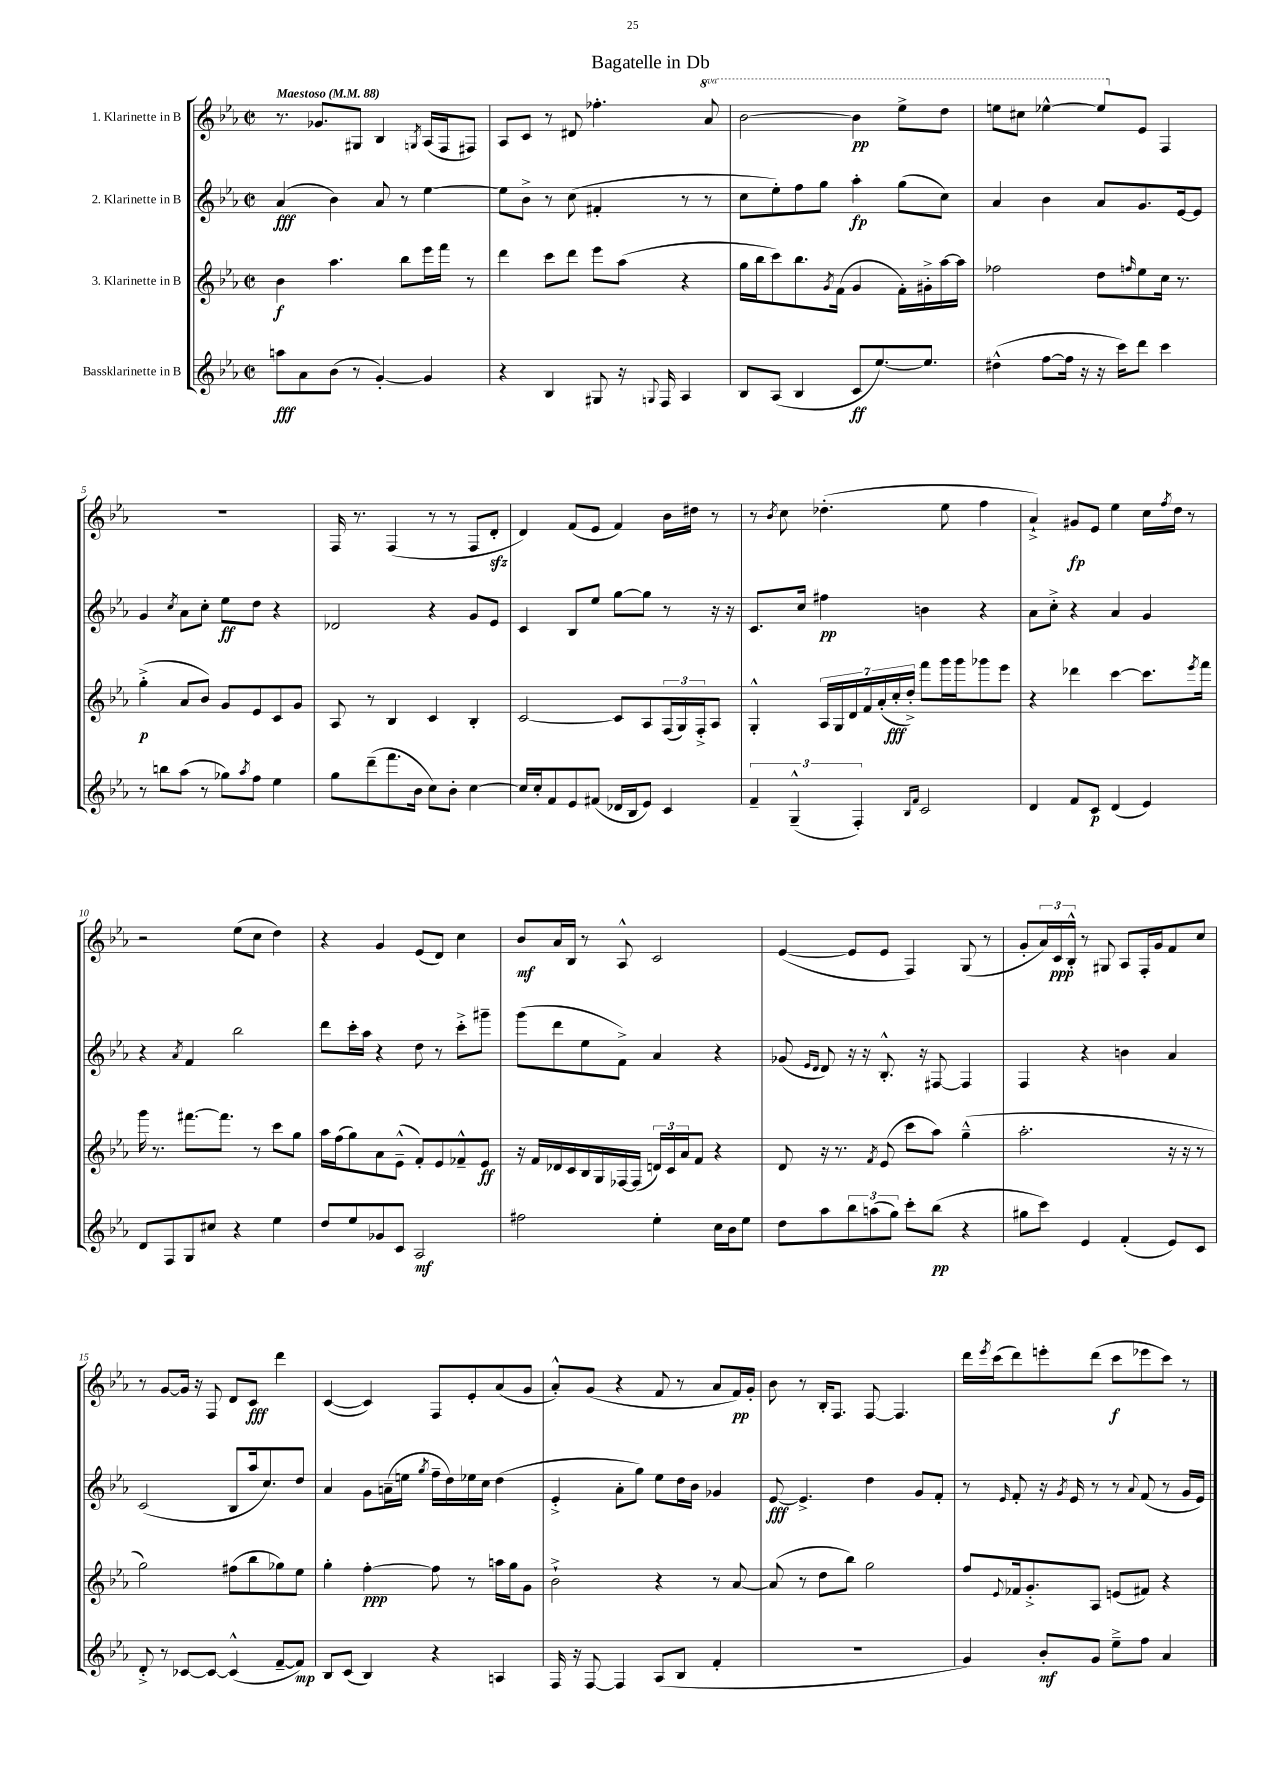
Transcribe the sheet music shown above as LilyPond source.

\header { title = "Bagatelle in Db" }
<<
\new StaffGroup <<
\new Staff = "s0" \with { instrumentName = "1. Klarinette in B" } {
    \clef treble \key ees \major \defaultTimeSignature \time 2/2 \set Staff.ottavationMarkups = #ottavation-simple-ordinals \tempo "Maestoso" 4 = 88
    r8. ges'8. gis8 bes4 \acciaccatura { g8 } aes16( f16 fis8) |
    aes8 c'8 r8 dis'8 fes''4.-. \ottava #1 aes''8 |
    bes''2~ bes''4\pp ees'''8-> d'''8 |
    e'''8 cis'''8 ees'''4~-^ ees'''8 \ottava #0 ees'8 f4 |
    R1 |
    f16 r8. f4( r8 r8 f8 d'8-.\sfz |
    d'4) f'8( ees'8 f'4) bes'16 dis''16 r8 |
    r8 \acciaccatura { bes'8 } c''8 des''4.-.( ees''8 f''4 |
    aes'4-!->) gis'8\fp ees'8 ees''4 c''16 \acciaccatura { f''8 } d''16 r8 |
    r2 ees''8( c''8 d''4) |
    r4 g'4 ees'8( d'8) c''4 |
    bes'8\mf aes'16 bes16 r8 aes8-^ c'2 |
    ees'4~( ees'8 ees'8 f4) g8( r8 |
    g'8-. \tuplet 3/2 { aes'16) c'16\ppp bes16-.-^ } r8 gis8 aes8 f16-. g'16 f'8 c''8 |
    r8 g'8~ g'16 r16 f8 d'8 c'8\fff d'''4 |
    c'4~( c'4) f8 ees'8-. aes'8( g'8 |
    aes'8-.-^) g'8( r4 f'8 r8 aes'8 f'16\pp) g'16-. |
    bes'8 r8 bes16-. f8. f8~ f4. |
    d'''16 \acciaccatura { ees'''8 } c'''16( d'''8) e'''8-. d'''8( c'''8\f ees'''8 c'''8) r8 \bar "|." |
}
\new Staff = "s1" \with { instrumentName = "2. Klarinette in B" } {
    \clef treble \key ees \major \defaultTimeSignature \time 2/2
    aes'4\fff( bes'4) aes'8 r8 ees''4~ |
    ees''8 bes'8-> r8 c''8( fis'4-. r8 r8 |
    c''8 ees''8-.) f''8 g''8 aes''4-.\fp g''8( c''8) |
    aes'4 bes'4 aes'8 g'8. ees'16~ ees'8 |
    g'4 \acciaccatura { c''8 } aes'8 c''8-. ees''8\ff d''8 r4 |
    des'2 r4 g'8 ees'8 |
    c'4 bes8 ees''8 g''8~ g''8 r8 r16 r16 |
    c'8. c''16 fis''4\pp b'4 r4 |
    aes'8 c''8-.-> r4 aes'4 g'4 |
    r4 \acciaccatura { aes'8 } f'4 bes''2 |
    d'''8 c'''16-. aes''16 r4 d''8 r8 c'''8-.-> gis'''8-- |
    g'''8( d'''8 ees''8 f'8->) aes'4 r4 |
    ges'8( \grace { ees'16 d'16 } d'8) r16 r16 bes8.-.-^ r16 fis8~ fis4 |
    f4 r4 b'4 aes'4 |
    c'2( bes8 aes''16 c''8.) d''8 |
    aes'4 g'8 a'16--( e''16 \acciaccatura { g''8 } f''16-- d''16) ees''16 c''16 d''4( |
    ees'4-.-> aes'8-. g''8) ees''8 d''16 bes'16 ges'4 |
    ees'8~\fff ees'4.-> d''4 g'8 f'8-. |
    r8 \grace { ees'16 } f'8-. r16 \acciaccatura { g'8 } ees'16 r8 r8 \appoggiatura { aes'8 } f'8( r8 g'16 ees'16) \bar "|." |
}
\new Staff = "s2" \with { instrumentName = "3. Klarinette in B" } {
    \clef treble \key ees \major \defaultTimeSignature \time 2/2
    bes'4\f aes''4. bes''8 ees'''16 f'''16 r8 |
    d'''4 c'''8 d'''8 ees'''8 aes''8( r4 |
    g''16 bes''16 c'''8) bes''8. \acciaccatura { g'8 } f'16( g'4 f'16-.) gis'16-.-> aes''16~ aes''16 |
    fes''2 d''8 \grace { f''16 } ees''8 c''16 r8. |
    g''4-.->\p( aes'8 bes'8) g'8 ees'8 c'8 g'8 |
    aes8 r8 bes4 c'4 bes4-. |
    c'2~ c'8 aes8 \tuplet 3/2 { f16( g16) f16-.-> } aes8 |
    g4-.-^ \tuplet 7/4 { aes16 g16 d'16 f'16 aes'16-.( c''16-.\fff d''16-.->) } f'''8 g'''16 g'''16 ges'''8 ees'''8 |
    r4 des'''4 c'''4~ c'''8. \acciaccatura { ees'''8 } f'''16 |
    g'''16 r8. fis'''8.~ fis'''8. r8 c'''8 g''8 |
    aes''16 f''16( g''8) aes'8 ees'8---^( f'8-.) ees'8 fes'8---^ ees'8\ff |
    r16 f'16 des'16 c'16 bes16 g16 fes16~ fes16( \tuplet 3/2 { d'16) c'16 aes'16 } f'8 r4 |
    d'8 r16 r8. \acciaccatura { f'8 } ees'8( c'''8 aes''8) g''4---^( |
    aes''2.-. r16 r16 r8 |
    g''2) fis''8( bes''8 ges''8) ees''8 |
    g''4-. f''4~-.\ppp f''8 r8 a''16 g''16 g'8 |
    bes'2-!-> r4 r8 aes'8~ |
    aes'8( r8 d''8 bes''8) g''2 |
    f''8 \appoggiatura { ees'8 } fes'16 g'8.-.-> aes8 e'8( fis'8) r4 \bar "|." |
}
\new Staff = "s3" \with { instrumentName = "Bassklarinette in B" } {
    \clef treble \key ees \major \defaultTimeSignature \time 2/2
    a''8\fff aes'8 bes'8( r8 g'4~-.) g'4 |
    r4 bes4 gis8 r16 \appoggiatura { g8 } f16 aes4 |
    bes8 aes8( bes4 c'8\ff ees''8.~) ees''8. |
    dis''4-^( f''8~ f''16 r16 r16 c'''16) d'''8 c'''4 |
    r8 b''8 aes''8( r8 ges''8) \acciaccatura { aes''8 } f''8 ees''4 |
    g''8 d'''8--( f'''8. bes'16 c''8) bes'8-. c''4~ |
    c''16 c''16-. f'8 ees'8 fis'8( des'16 bes16 ees'8) c'4 |
    \tuplet 3/2 { f'4-- g4---^( f4-.) } \grace { bes16 f'16 } c'2 |
    d'4 f'8 c'8\p d'4( ees'4) |
    d'8 f8 g8 cis''8 r4 ees''4 |
    d''8 ees''8 ges'8 c'8 aes2\mf |
    fis''2 ees''4-. c''16 bes'16 ees''8 |
    d''8 aes''8 \tuplet 3/2 { bes''8 a''8( g''8) } c'''8-. bes''8\pp( r4 |
    gis''8 c'''8) ees'4 f'4-.( ees'8) c'8 |
    d'8-.-> r8 ces'8~ ces'8~ ces'4-^( f'8~-- f'8\mp) |
    bes8 c'8( bes4) r4 a4 |
    f16 r16 f8~ f4 aes8( bes8 f'4-. |
    R1 |
    g'4) bes'8-.\mf g'8 ees''8---> f''8 aes'4 \bar "|." |
}
>>
>>
